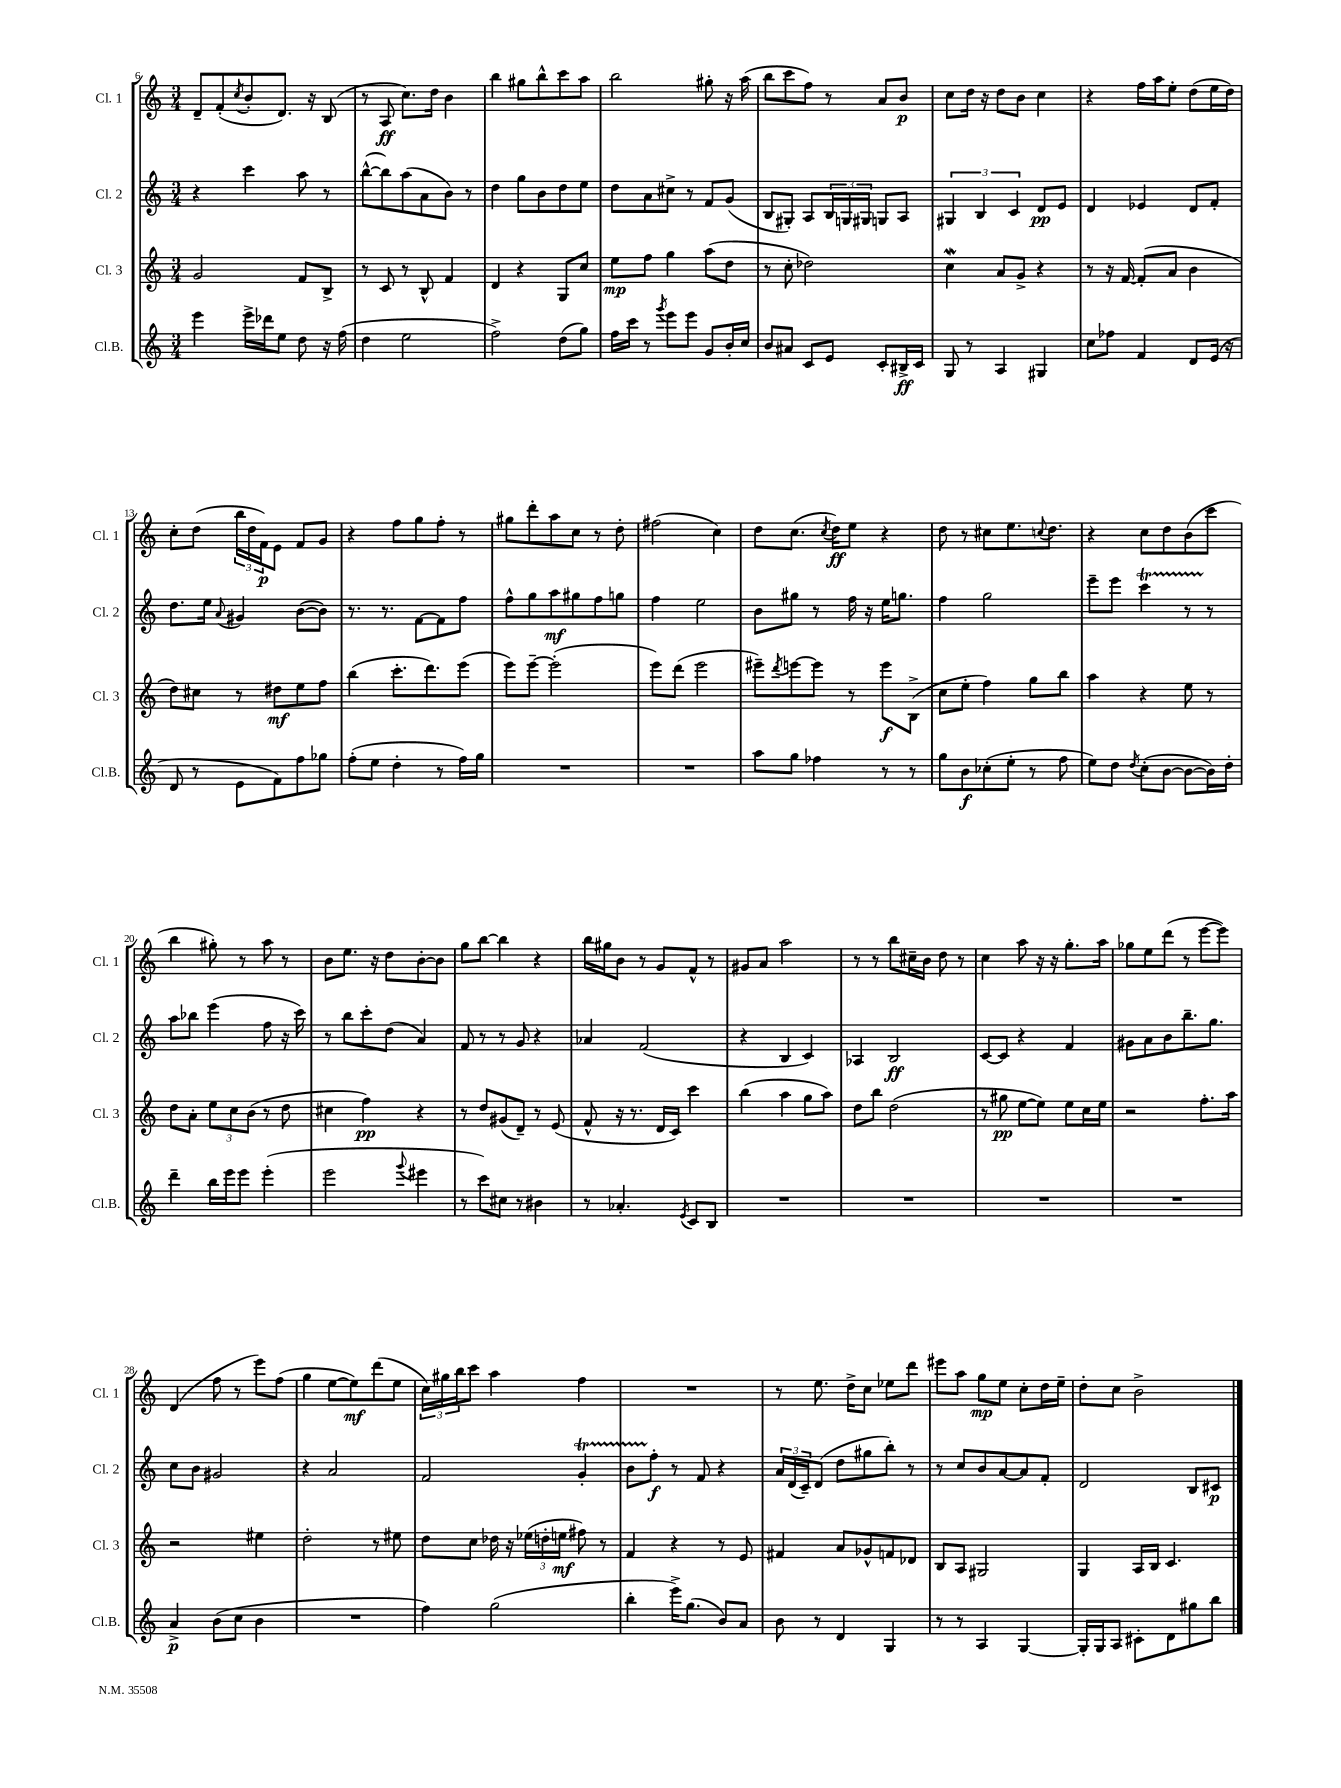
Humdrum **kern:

**kern	**dynam	**kern	**dynam	**kern	**dynam	**kern	**dynam
*part4	*part4	*part3	*part3	*part2	*part2	*part1	*part1
*staff4	*staff4	*staff3	*staff3	*staff2	*staff2	*staff1	*staff1
*I"Cl.B.	*	*I"Cl. 3	*	*I"Cl. 2	*	*I"Cl. 1	*
*I'Cl.B.	*	*I'Cl. 3	*	*I'Cl. 2	*	*I'Cl. 1	*
*clefG2	*	*clefG2	*	*clefG2	*	*clefG2	*
*k[]	*	*k[]	*	*k[]	*	*k[]	*
*M3/4	*	*M3/4	*	*M3/4	*	*M3/4	*
=6	=6	=6	=6	=6	=6	=6	=6
4eee\	.	2g/	.	4r	.	8d~/L	.
.	.	.	.	.	.	(8f'/	.
.	.	.	.	.	.	8qcc/	.
16eee^\LL	.	.	.	4ccc\	.	8b'/	.
16ddd-X\J	.	.	.	.	.	.	.
8ee\J	.	.	.	.	.	8.d/J)	.
8dd\	.	8f/L	.	8aa\	.	.	.
.	.	.	.	.	.	16r	.
16r	.	8B^/J	.	8r	.	(8B/	.
(16ff\	.	.	.	.	.	.	.
=7	=7	=7	=7	=7	=7	=7	=7
4dd\	.	8r	.	([8bb^^\L	.	8r	.
.	.	8c/	.	8bb\])	.	8A/	ff
2ee\	.	8r	.	(8aa\	.	8.cc\L)	.
.	.	8B^^/	.	8a\	.	.	.
.	.	.	.	.	.	16dd\Jk	.
.	.	4f/	.	8b\J)	.	4b\	.
.	.	.	.	8r	.	.	.
=8	=8	=8	=8	=8	=8	=8	=8
2ff^\)	.	4d/	.	4dd\	.	4bb\	.
.	.	4r	.	8gg\L	.	8gg#X\L	.
.	.	.	.	8b\	.	8bb^^\	.
(8dd\L	.	8G/L	.	8dd\	.	8ccc\	.
8gg\J)	.	8cc/J	.	8ee\J	.	8aa\J	.
=9	=9	=9	=9	=9	=9	=9	=9
16ff\LL	.	8ee\L	mp	8dd\L	.	2bb\	.
16ccc\JJ	.	.	.	.	.	.	.
8r	.	8ff\J	.	8a\	.	.	.
8qggg/	.	.	.	.	.	.	.
8eee\L	.	4gg\	.	8cc#X^\J	.	.	.
8eee\J	.	.	.	8r	.	.	.
8g/L	.	(8aa\L	.	8f/L	.	8gg#X'\	.
16b'/L	.	8dd\J	.	(8g/J	.	16r	.
16cc/JJ	.	.	.	.	.	(16aa\	.
=10	=10	=10	=10	=10	=10	=10	=10
8b/L	.	8r	.	8B/L	.	8bb\L	.
8a#X/J	.	8cc'\	.	8G#X'/J)	.	8ccc\	.
8c/L	.	2dd-X\)	.	8A/L	.	8ff\J)	.
8e/J	.	.	.	24B/L	.	8r	.
.	.	.	.	24Gn/	.	.	.
.	.	.	.	24G#X/JJ	.	.	.
8c'/L	.	.	.	8Gn/L	.	8a/L	.
16B#X^/L	ff	.	.	8A/J	.	8b/J	p
16c/JJ	.	.	.	.	.	.	.
=11	=11	=11	=11	=11	=11	=11	=11
8G/	.	4ccw\	.	6G#X/	.	8cc\L	.
8r	.	.	.	.	.	16dd\Jk	.
.	.	.	.	6B/	.	.	.
.	.	.	.	.	.	16r	.
4A/	.	8a/L	.	.	.	8dd\L	.
.	.	.	.	6c/	.	.	.
.	.	8g^/J	.	.	.	8b\J	.
4G#X/	.	4r	.	8d/L	pp	4cc\	.
.	.	.	.	8e/J	.	.	.
=12	=12	=12	=12	=12	=12	=12	=12
8cc\L	.	8r	.	4d/	.	4r	.
8ff-X\J	.	16r	.	.	.	.	.
.	.	[16f/	.	.	.	.	.
4f/	.	(8f'/L]	.	4e-X/	.	16ff\LL	.
.	.	.	.	.	.	16aa\J	.
.	.	8a/J	.	.	.	8ee'\J	.
8d/L	.	4b\	.	8d/L	.	(8dd\L	.
(16e/Jk	.	.	.	8f'/J	.	16ee\L	.
16r	.	.	.	.	.	16dd\JJ)	.
!!LO:LB:g=z
=13	=13	=13	=13	=13	=13	=13	=13
8d/	.	8dd\L)	.	8.dd\L	.	8cc'\L	.
8r	.	8cc#X\J	.	.	.	(8dd\J	.
.	.	.	.	16ee\Jk	.	.	.
.	.	.	.	8qqa/	.	.	.
8e\L	.	8r	.	4g#X/	.	24bb\LL	.
.	.	.	.	.	.	24dd\	.
.	.	.	.	.	.	24f\J)	p
8f\)	.	8dd#X\L	mf	.	.	8e\J	.
8ff\	.	8ee\	.	([8b\L	.	8f/L	.
8gg-X\J	.	8ff\J	.	8b\J])	.	8g/J	.
=14	=14	=14	=14	=14	=14	=14	=14
(8ff'\L	.	(4bb\	.	8.r	.	4r	.
8ee\J	.	.	.	.	.	.	.
.	.	.	.	8.r	.	.	.
4dd'\	.	8.ccc'\L	.	.	.	8ff\L	.
.	.	.	.	[8f\L	.	8gg\	.
.	.	8.ddd\)	.	.	.	.	.
8r	.	.	.	8f\]	.	8ff'\J	.
16ff\LL)	.	(8eee\J	.	8ff\J	.	8r	.
16gg\JJ	.	.	.	.	.	.	.
=15	=15	=15	=15	=15	=15	=15	=15
2.r	.	8eee\L)	.	8ff^^\L	.	8gg#X\L	.
.	.	[8eee~\J	.	8gg\	.	8ddd'\	.
.	.	(2eee'\]	.	8aa\	mf	8aa\	.
.	.	.	.	8gg#X\	.	8cc\J	.
.	.	.	.	8ff\	.	8r	.
.	.	.	.	8ggn\J	.	8dd'\	.
=16	=16	=16	=16	=16	=16	=16	=16
2.r	.	8eee\L)	.	4ff\	.	(2ff#X\	.
.	.	(8ddd\J	.	.	.	.	.
.	.	2eee\	.	2ee\	.	.	.
.	.	.	.	.	.	4cc\)	.
=17	=17	=17	=17	=17	=17	=17	=17
8aa\L	.	8eee#X~\L)	.	8b\L	.	8dd\L	.
.	.	8qddd/	.	.	.	.	.
8gg\J	.	[8eeen\	.	8gg#X\J	.	(8.cc\J	.
4ff-X\	.	8eee\J]	.	8r	.	.	.
.	.	.	.	.	.	8qcc/	.
.	.	.	.	.	.	16dd\KL)	ff
.	.	8r	.	16ff\	.	8ee\J	.
.	.	.	.	16r	.	.	.
8r	.	8eee\L	f	16ee\KL	.	4r	.
.	.	.	.	8.ggn\J	.	.	.
8r	.	(8B^\J	.	.	.	.	.
=18	=18	=18	=18	=18	=18	=18	=18
8gg\L	.	8cc\L	.	4ff\	.	8dd\	.
8b\	f	8ee'\J	.	.	.	8r	.
(8cc-X'\	.	4ff\)	.	2gg\	.	8cc#X\L	.
8ee'\J	.	.	.	.	.	8.ee\	.
8r	.	8gg\L	.	.	.	.	.
.	.	.	.	.	.	8qqccn/	.
.	.	.	.	.	.	8.dd\J	.
8ff\	.	8bb\J	.	.	.	.	.
=19	=19	=19	=19	=19	=19	=19	=19
8ee\L)	.	4aa\	.	8eee~\L	.	4r	.
8dd\J	.	.	.	8eee\J	.	.	.
8qdd/	.	.	.	.	.	.	.
(8cc'\L	.	4r	.	4cccT\	.	8cc\L	.
[8b\J	.	.	.	.	.	8dd\	.
8b\L_	.	8ee\	.	8r	.	(8b\	.
16b\L])	.	8r	.	8r	.	8ccc\J	.
16dd'\JJ	.	.	.	.	.	.	.
!!LO:LB:g=z
=20	=20	=20	=20	=20	=20	=20	=20
4ddd~\	.	8dd\L	.	8aa\L	.	4bb\	.
.	.	8a'\J	.	8bb-X\J	.	.	.
16bb\LL	.	12ee\L	.	(4eee\	.	8gg#X'\)	.
16eee\J	.	.	.	.	.	.	.
.	.	12cc\	.	.	.	.	.
8eee\J	.	.	.	.	.	8r	.
.	.	(12b\J	.	.	.	.	.
(4eee'\	.	8r	.	8ff\	.	8aa\	.
.	.	8dd\	.	16r	.	8r	.
.	.	.	.	16ccc\)	.	.	.
=21	=21	=21	=21	=21	=21	=21	=21
2eee\	.	4cc#X\	.	8r	.	8b\L	.
.	.	.	.	8bb\L	.	8.ee\J	.
.	.	4ff\)	pp	8ccc'\	.	.	.
.	.	.	.	.	.	16r	.
.	.	.	.	(8dd\J	.	8dd\L	.
8qqggg/	.	.	.	.	.	.	.
4eee#X\	.	4r	.	4a/)	.	[8b'\	.
.	.	.	.	.	.	8b\J]	.
=22	=22	=22	=22	=22	=22	=22	=22
8r	.	8r	.	8f/	.	8gg\L	.
8ccc\L)	.	8dd/L	.	8r	.	[8bb\J	.
8cc#X\J	.	(8g#X/	.	8r	.	4bb\]	.
8r	.	8d~/J)	.	8g/	.	.	.
4b#X\	.	8r	.	4r	.	4r	.
.	.	(8e/	.	.	.	.	.
=23	=23	=23	=23	=23	=23	=23	=23
8r	.	8f^^/	.	4a-X/	.	16bb\LL	.
.	.	.	.	.	.	16gg#X\J	.
4.a-X'/	.	16r	.	.	.	8b\J	.
.	.	8.r	.	.	.	.	.
.	.	.	.	(2f/	.	8r	.
.	.	16d/LL	.	.	.	8g/L	.
.	.	16c/JJ)	.	.	.	.	.
8qe/	.	.	.	.	.	.	.
8c/L	.	4ccc\	.	.	.	8f^^/J	.
8B/J	.	.	.	.	.	8r	.
=24	=24	=24	=24	=24	=24	=24	=24
2.r	.	(4bb\	.	4r	.	8g#X/L	.
.	.	.	.	.	.	8a/J	.
.	.	4aa\	.	4B/	.	2aa\	.
.	.	8gg\L	.	4c/)	.	.	.
.	.	8aa\J)	.	.	.	.	.
=25	=25	=25	=25	=25	=25	=25	=25
2.r	.	8dd\L	.	4A-X/	.	8r	.
.	.	8bb\J	.	.	.	8r	.
.	.	(2dd\	.	2B/	ff	8bb\L	.
.	.	.	.	.	.	16cc#X~\L	.
.	.	.	.	.	.	16b\JJ	.
.	.	.	.	.	.	8dd\	.
.	.	.	.	.	.	8r	.
=26	=26	=26	=26	=26	=26	=26	=26
2.r	.	8r	.	[8c/L	.	4cc\	.
.	.	8gg#X\	pp	8c/J]	.	.	.
.	.	[8ee\L	.	4r	.	8aa\	.
.	.	8ee\J])	.	.	.	16r	.
.	.	.	.	.	.	16r	.
.	.	8ee\L	.	4f/	.	8.gg'\L	.
.	.	16cc\L	.	.	.	.	.
.	.	16ee\JJ	.	.	.	16aa\Jk	.
=27	=27	=27	=27	=27	=27	=27	=27
2.r	.	2r	.	8g#X\L	.	8gg-X\L	.
.	.	.	.	8a\	.	8ee\	.
.	.	.	.	8b\	.	(8ddd\J	.
.	.	.	.	8.bb~\	.	8r	.
.	.	8.ff'\L	.	.	.	[8eee\L	.
.	.	.	.	8.gg\J	.	.	.
.	.	.	.	.	.	8eee\J])	.
.	.	16aa\Jk	.	.	.	.	.
!!LO:LB:g=z
=28	=28	=28	=28	=28	=28	=28	=28
4a^/	p	2r	.	8cc\L	.	(4d/	.
.	.	.	.	8b\J	.	.	.
(8b\L	.	.	.	2g#X/	.	8ff\	.
8cc\J	.	.	.	.	.	8r	.
4b\	.	4ee#X\	.	.	.	8eee\L)	.
.	.	.	.	.	.	(8ff\J	.
=29	=29	=29	=29	=29	=29	=29	=29
2.r	.	2dd'\	.	4r	.	4gg\	.
.	.	.	.	2a/	.	[8ee\L	.
.	.	.	.	.	.	8ee\])	mf
.	.	8r	.	.	.	(8ddd\	.
.	.	8ee#X\	.	.	.	8ee\J	.
=30	=30	=30	=30	=30	=30	=30	=30
4ff\)	.	8dd\L	.	2f/	.	24cc\LL)	.
.	.	.	.	.	.	24gg#X\	.
.	.	.	.	.	.	24bb\J	.
.	.	8cc\J	.	.	.	8ccc\J	.
(2gg\	.	16dd-X\	.	.	.	4aa\	.
.	.	16r	.	.	.	.	.
.	.	(24ee-X\LL	.	.	.	.	.
.	.	24ddn'\	.	.	.	.	.
.	.	24een\JJ	mf	.	.	.	.
.	.	8ff#X\)	.	4gT'/	.	4ff\	.
.	.	8r	.	.	.	.	.
=31	=31	=31	=31	=31	=31	=31	=31
4bb'\	.	4f/	.	8bTTT\L	.	2.r	.
.	.	.	.	8ff'\J	f	.	.
16eee^\KL)	.	4r	.	8r	.	.	.
(8.gg\J	.	.	.	.	.	.	.
.	.	.	.	8f/	.	.	.
8b/L)	.	8r	.	4r	.	.	.
8a/J	.	8e/	.	.	.	.	.
=32	=32	=32	=32	=32	=32	=32	=32
8b\	.	4f#X/	.	24a/LL	.	8r	.
.	.	.	.	(24d/	.	.	.
.	.	.	.	24c~/J)	.	.	.
8r	.	.	.	(8d/J	.	8.ee\	.
4d/	.	8a/L	.	8dd\L	.	.	.
.	.	.	.	.	.	16dd^\KL	.
.	.	8g-X^^/	.	8gg#X\	.	8cc\J	.
4G/	.	8fn/	.	8bb'\J)	.	8ee-X\L	.
.	.	8d-X/J	.	8r	.	8ddd\J	.
=33	=33	=33	=33	=33	=33	=33	=33
8r	.	8B/L	.	8r	.	8eee#X\L	.
8r	.	8A/J	.	8cc/L	.	8aa\J	.
4A/	.	2G#X/	.	8b/	.	8gg\L	mp
.	.	.	.	[8a/	.	8ee\J	.
[4G/	.	.	.	8a/]	.	8cc'\L	.
.	.	.	.	8f'/J	.	16dd\L	.
.	.	.	.	.	.	16ee~\JJ	.
=34	=34	=34	=34	=34	=34	=34	=34
16G'/LL]	.	4G/	.	2d/	.	8dd'\L	.
16G/J	.	.	.	.	.	.	.
8A/J	.	.	.	.	.	8cc\J	.
8c#X'\L	.	16A/LL	.	.	.	2b^\	.
.	.	16B/JJ	.	.	.	.	.
8d\	.	4.c/	.	.	.	.	.
8gg#X\	.	.	.	8B/L	.	.	.
8bb\J	.	.	.	8c#X/J	p	.	.
==	==	==	==	==	==	==	==
*-	*-	*-	*-	*-	*-	*-	*-
